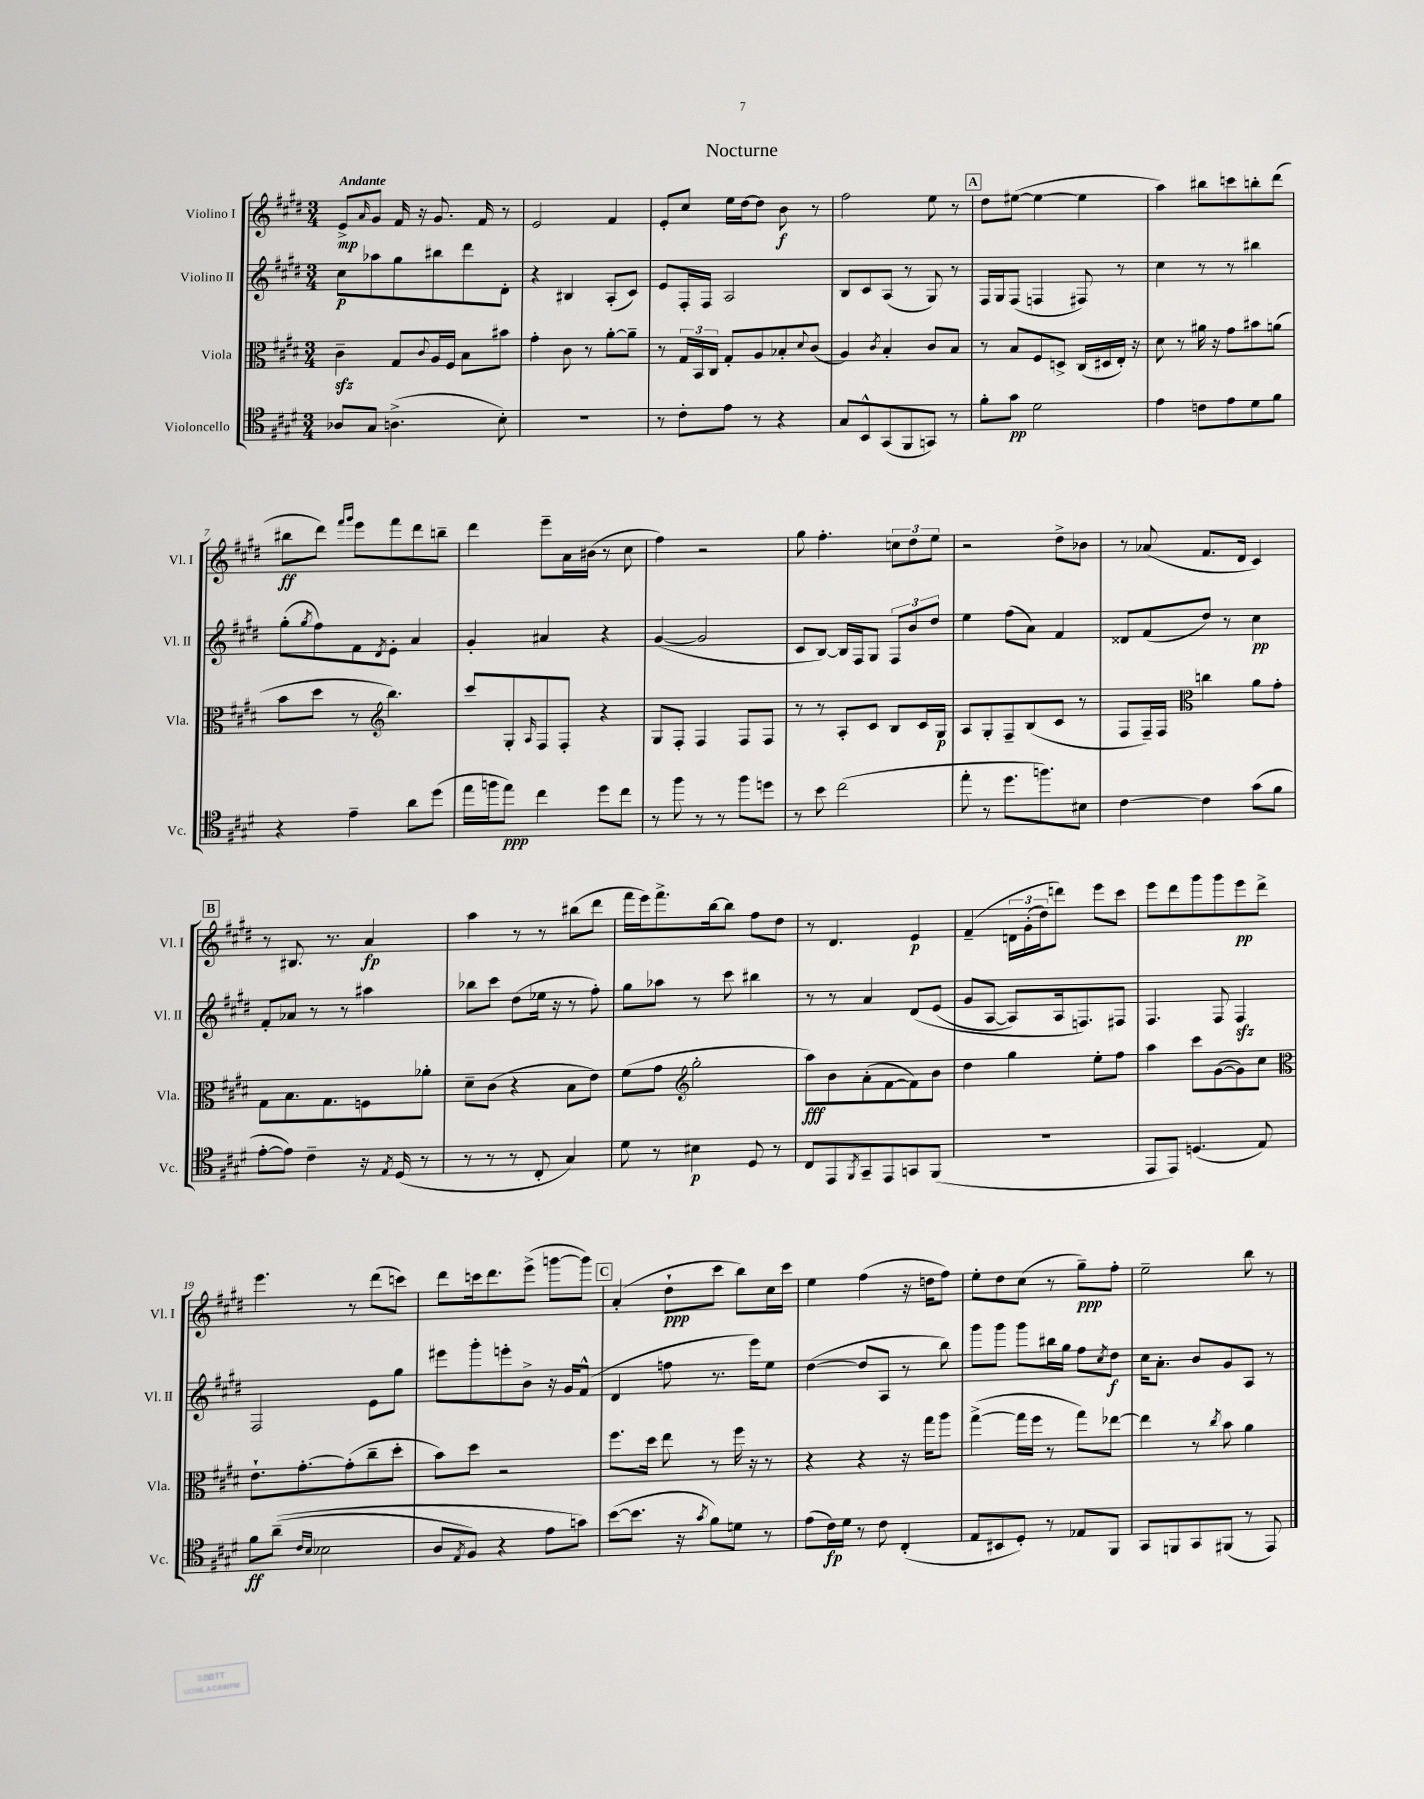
\header { title = "Nocturne" }
<<
\new StaffGroup <<
\new Staff = "s0" \with { instrumentName = "Violino I" shortInstrumentName = "Vl. I" } {
    \clef treble \key e \major \numericTimeSignature \time 3/4 \tempo "Andante"
    e'8->\mp \grace { a'16 } gis'8 fis'16 r16 gis'8. fis'16 r8 |
    e'2 fis'4 |
    e'8-. cis''8 e''16 dis''16~ dis''8 b'8\f r8 |
    fis''2 e''8 r8 |
    \mark \markup { \box "A" } dis''8 eis''8~( eis''4~ eis''4 |
    a''4) bis''8 c'''8 b''8-. dis'''8( |
    bis''8\ff dis'''8) \grace { fis'''16 gis'''16 } e'''8 fis'''8 dis'''8 b''8-- |
    dis'''4 e'''8-- a'16 bis'16( r8 cis''8 |
    fis''4) r2 |
    gis''8 fis''4.-. \tuplet 3/2 { c''8 dis''8 e''8 } |
    r2 dis''8-> bes'8 |
    r8 aes'8( fis'8. dis'16 cis'4) |
    \mark \markup { \box "B" } r8 bis8. r8. a'4\fp |
    a''4 r8 r8 bis''8( dis'''8 |
    fis'''16 e'''16) fis'''8.-> b''16~ b''8 fis''8 dis''8 |
    r8 dis'4. e'4\p |
    fis'4--\( \tuplet 3/2 { d'16 gis'16-.( dis''16) } d'''8\) e'''8 cis'''8 |
    e'''8 dis'''8 gis'''8 gis'''8 e'''8\pp dis'''8-> |
    e'''4. r8 dis'''8( c'''8) |
    dis'''8 c'''16 dis'''8. e'''8->( g'''8~ g'''8) |
    \mark \markup { \box "C" } a'4-.( dis''8-!\ppp cis'''8 b''8) cis''16 cis'''16 |
    e''4 fis''4( r16 d''16 fis''8) |
    e''8-. dis''8 cis''8( r8 gis''8--\ppp) fis''8-. |
    e''2-- b''8 r8 \bar "|." |
}
\new Staff = "s1" \with { instrumentName = "Violino II" shortInstrumentName = "Vl. II" } {
    \clef treble \key e \major \numericTimeSignature \time 3/4
    cis''8\p aes''8 gis''8 bis''8 dis'''8 dis'8-. |
    r4 bis4 a8-.( cis'8) |
    e'8 fis16-. fis16 a2 |
    b8 cis'8 a8( r8 gis8) r8 |
    \mark \markup { \box "A" } fis16 gis16 fis8( f4 fis8) r8 |
    cis''4 r8 r8 bis''4 |
    gis''8-.( \acciaccatura { gis''8 } fis''8) fis'8 \acciaccatura { dis'8 } e'8-. a'4 |
    gis'4-. ais'4 r4 |
    gis'4~( gis'2 |
    cis'8 b8~) b16 fis16 gis8 \tuplet 3/2 { fis8 b'8 dis''8 } |
    e''4 fis''8( a'8) fis'4 |
    disis'8 fis'8( dis''8) r8 cis''4\pp |
    \mark \markup { \box "B" } fis'8-. aes'8 r8 r8 ais''4 |
    bes''8 cis'''8 dis''8( ees''16 r16 r8 fis''8-.) |
    gis''8 aes''8 r8 cis'''8 bis''4 |
    r8 r8 a'4 dis'8\( e'8( |
    gis'8 a8~ a8) a16 f8.\) fis8 |
    fis4. fis8 fis4\sfz |
    fis2 e'8 gis''8 |
    eis'''8 gis'''8-. e'''8-. b'8-> r16 gis'16 fis'8-^( |
    \mark \markup { \box "C" } dis'4 f''8 r8. e'''16) e''8 |
    dis''4~( dis''8 a8 r8 b''8) |
    gis'''8 gis'''8 gis'''8 bis''16 gis''16 fis''8 \acciaccatura { cis''8 } dis''8\f |
    cis''16 a'8.-. b'8 gis'8 a8 r8 \bar "|." |
}
\new Staff = "s2" \with { instrumentName = "Viola" shortInstrumentName = "Vla." } {
    \clef alto \key e \major \numericTimeSignature \time 3/4
    cis'4--\sfz gis8 \appoggiatura { cis'8 } a16 fis16 b8 bis'8 |
    gis'4-. cis'8 r8 a'8~-. a'8-- |
    r8 \tuplet 3/2 { gis16 b,16 cis16 } gis8-. a8 bes8-. \appoggiatura { dis'8 } cis'8( |
    a4) \acciaccatura { cis'8 } b4-. cis'8 b8 |
    \mark \markup { \box "A" } r8 b8 fis8 d8-> cis16( dis16 e16-.) r16 |
    dis'8 r8 ais'16 r16 gis'8 bis'8 a'8( |
    b'8 dis''8 r8 \clef treble b''4.) |
    cis'''8 gis8-. \grace { a16 } fis8 fis8-. r4 |
    gis8 fis8-. fis4 fis8 fis8 |
    r8 r8 a8-. cis'8 b8 cis'16 gis16\p |
    a8 gis8-. fis8-- b8( cis'8 r8 |
    fis8 fis16--) fis16 \clef alto c''4 a'8 gis'8-. |
    \mark \markup { \box "B" } gis8 b8. gis8. f8 aes'8-. |
    dis'8-- cis'8( r4 b8 e'8) |
    fis'8( gis'8 \clef treble gis''2-. |
    a''8\fff) b'8 a'8-.( fis'8~ fis'8) b'8 |
    dis''4 gis''4 e''8-. fis''8 |
    a''4 cis'''8 gis'8~( gis'8) cis''8 |
    \clef alto e'8.-! gis'8.~-. gis'8-.( cis''8-- dis''8-. |
    b'8) dis''8 r2 |
    \mark \markup { \box "C" } fis''8. dis''16 e''8 r8 fis''16 r16 r8 |
    r4 r4 r16 gis''16 a''8 |
    gis''4~->( gis''16 fis''16 r8 gis''8) ees''8~ |
    ees''4 r8 \acciaccatura { cis''8 } b'8 a'4 \bar "|." |
}
\new Staff = "s3" \with { instrumentName = "Violoncello" shortInstrumentName = "Vc." } {
    \clef tenor \key e \major \numericTimeSignature \time 3/4
    aes8 gis8 a4.->( b8-.) |
    R2. |
    r8 cis'8-. e'8 r8 r4 |
    gis8 b,8-^ gis,8( fis,8 g,8) r8 |
    \mark \markup { \box "A" } fis'8-. gis'8\pp dis'2 |
    e'4 c'8 e'8 dis'8 fis'8 |
    r4 e'4-- a'8 dis''8( |
    e''16 f''16 e''8\ppp) cis''4 dis''8 cis''8 |
    r8 fis''8 r8 r8 fis''8 d''8 |
    r8 b'8 cis''2( |
    e''8-. r8 dis''8. f''8.) bis8 |
    cis'4~ cis'4 gis'8( fis'8 |
    \mark \markup { \box "B" } e'8~-. e'8) cis'4-- r16 \acciaccatura { e8 } dis16( r8 |
    r8 r8 r8 cis8-. gis4) |
    dis'8 r8 bis4\p dis8 r8 |
    cis8 e,8 \acciaccatura { fis,8 } gis,8-- e,8 g,8 fis,8( |
    R2. |
    e,8 e,8) d4.( e8) |
    fis'8\ff a'8--(\( \grace { cis'16 b16 } bes2 |
    a8 \acciaccatura { e8 } fis8) r4 e'8 g'8\) |
    \mark \markup { \box "C" } b'8~( b'8. r16 \acciaccatura { gis'8 } fis'8) d'8 r8 |
    e'8( cis'16\fp) dis'16 r8 cis'8 cis4-.( |
    e8 bis,8 dis8-.) r8 ees8 fis,8 |
    gis,8 f,8 gis,8 fis,8( r8 e,8) \bar "|." |
}
>>
>>
